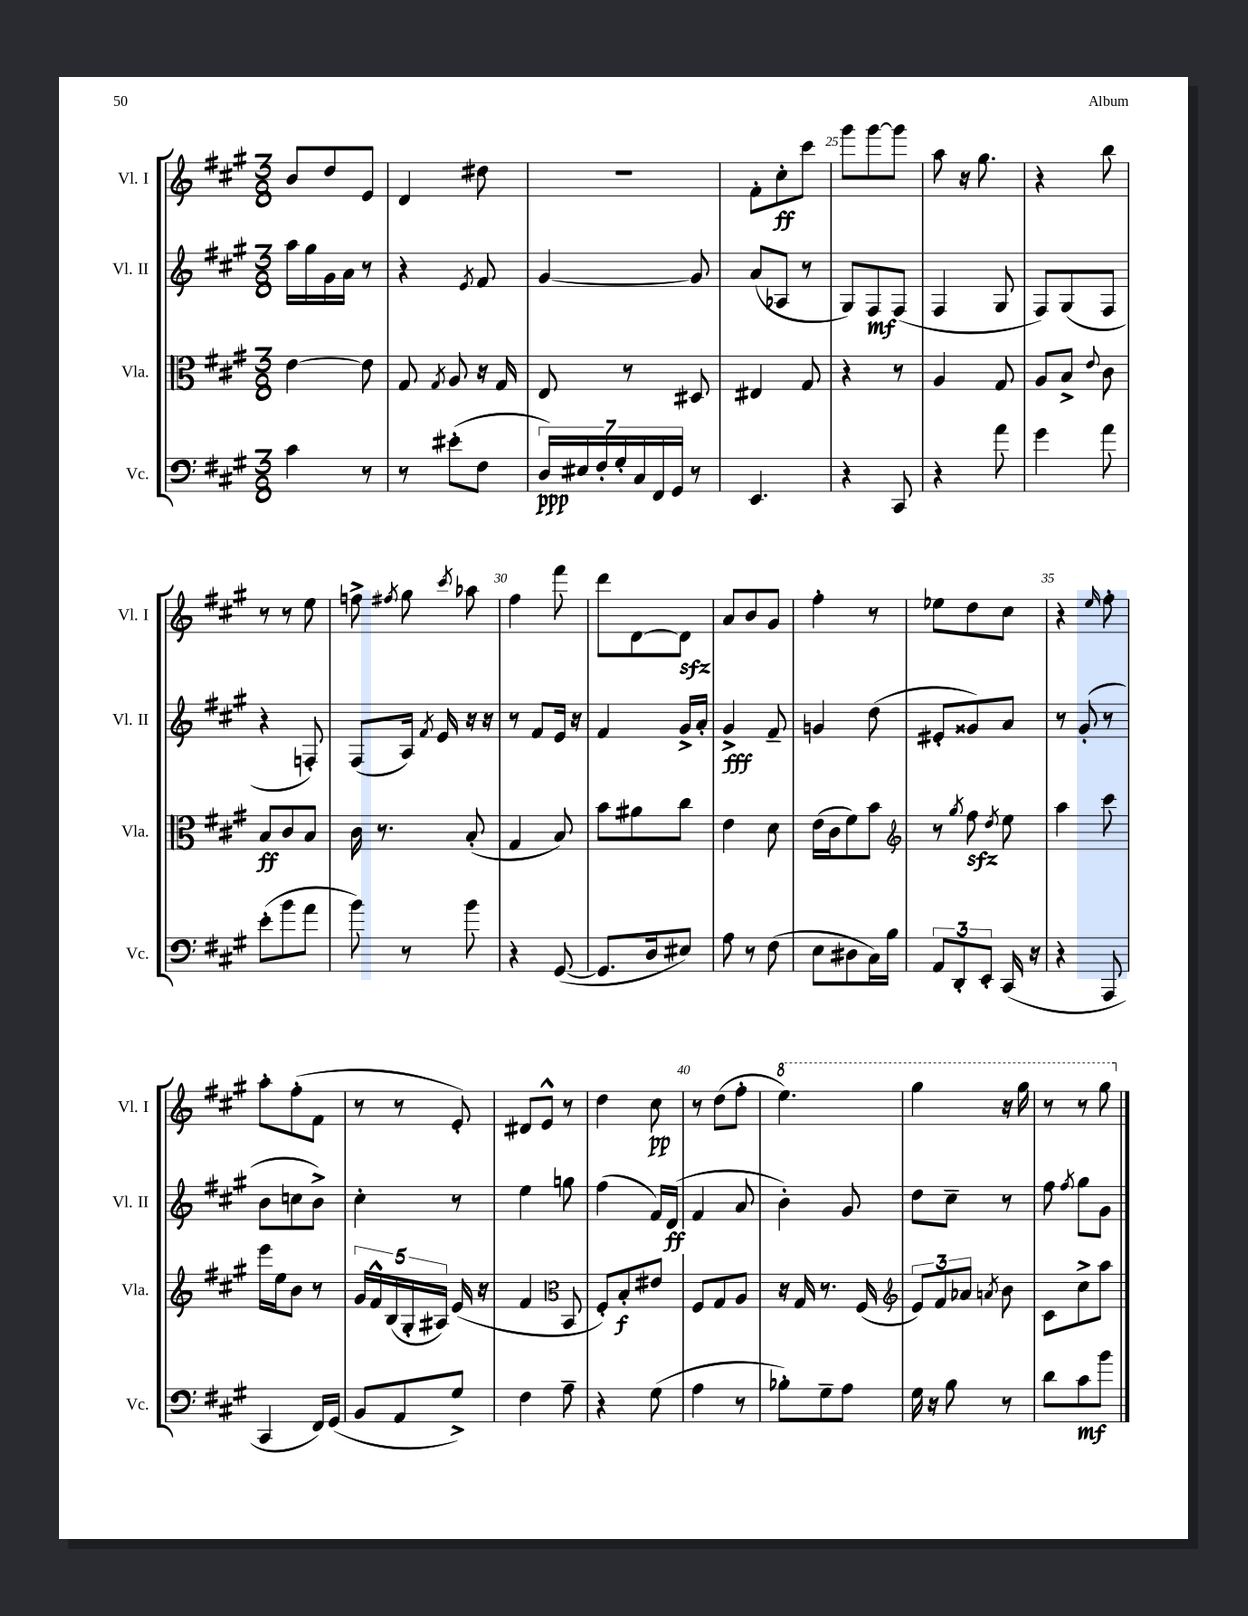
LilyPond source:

<<
\new StaffGroup <<
\new Staff = "s0" \with { instrumentName = "Vl. I" shortInstrumentName = "Vl. I" } {
    \clef treble \key a \major \numericTimeSignature \time 3/8
    \autoBeamOff b'8[ d''8 e'8] |
    d'4 dis''8 |
    R4. |
    fis'8[-. cis''8-.\ff cis'''8] |
    gis'''8[ gis'''8~ gis'''8] |
    a''8 r16 gis''8. |
    r4 b''8 |
    r8 r8 e''8 |
    f''8-> \acciaccatura { fis''8 } gis''8 \acciaccatura { cis'''8 } aes''8 |
    fis''4 fis'''8 |
    d'''8[ d'8~ d'8]\sfz |
    a'8[ b'8 gis'8] |
    fis''4-. r8 |
    ees''8[ d''8 cis''8] |
    r4 \grace { e''16 } fis''8-. |
    a''8[-. fis''8-.( fis'8] |
    r8 r8 e'8-.) |
    dis'8[ e'8]-^ r8 |
    d''4 cis''8\pp |
    r8 d''8[( fis''8]-. |
    \ottava #1 e'''4.) |
    gis'''4 r16 gis'''16 |
    r8 r8 gis'''8 \ottava #0 \bar "|." |
}
\new Staff = "s1" \with { instrumentName = "Vl. II" shortInstrumentName = "Vl. II" } {
    \clef treble \key a \major \numericTimeSignature \time 3/8
    \autoBeamOff a''16[ gis''16 gis'16 a'16] r8 |
    r4 \acciaccatura { e'8 } fis'8 |
    gis'4~ gis'8 |
    a'8[( aes8] r8 |
    gis8[) fis8\mf fis8]( |
    fis4 gis8 |
    fis8[) gis8( fis8] |
    r4 f8-.) |
    fis8[( a16]) \acciaccatura { fis'8 } e'16 r16 r16 |
    r8 fis'8[ e'16] r16 |
    fis'4 gis'16[-> a'16]-. |
    gis'4->\fff fis'8-- |
    g'4 d''8( |
    eis'8[-. gisis'8) a'8] |
    r8 gis'8-.( r8 |
    b'8[ c''8 b'8]->) |
    cis''4-. r8 |
    e''4 g''8 |
    fis''4( fis'16[) d'16]\ff( |
    fis'4 a'8 |
    b'4-.) gis'8 |
    d''8[ cis''8]-- r8 |
    fis''8 \acciaccatura { fis''8 } gis''8[ gis'8] \bar "|." |
}
\new Staff = "s2" \with { instrumentName = "Vla." shortInstrumentName = "Vla." } {
    \clef alto \key a \major \numericTimeSignature \time 3/8
    \autoBeamOff e'4~ e'8 |
    gis8 \acciaccatura { gis8 } a8 r16 gis16 |
    e8 r8 dis8 |
    eis4 gis8 |
    r4 r8 |
    a4 gis8 |
    a8[ b8]-> \appoggiatura { e'8 } cis'8 |
    b8[\ff cis'8 b8] |
    cis'16 r8. b8-.( |
    gis4 b8) |
    b'8[ ais'8 cis''8] |
    e'4 d'8 |
    e'16[( cis'16 fis'8) b'8] |
    \clef treble r8 \acciaccatura { gis''8 } fis''8\sfz \acciaccatura { d''8 } e''8 |
    a''4 cis'''8 |
    e'''16[ e''16 b'8] r8 |
    \tuplet 5/4 { gis'16[ fis'16-^ b16( gis16-. ais16]) } e'16( r16 |
    fis'4 \clef alto b,8 |
    fis8[-.) b8-.\f eis'8] |
    fis8[ gis8 a8] |
    r16 gis16 r8. fis16( |
    \clef treble \tuplet 3/2 { e'8[) fis'8 aes'8] } \acciaccatura { a'8 } b'8 |
    cis'8[ cis''8-> a''8] \bar "|." |
}
\new Staff = "s3" \with { instrumentName = "Vc." shortInstrumentName = "Vc." } {
    \clef bass \key a \major \numericTimeSignature \time 3/8
    \autoBeamOff cis'4 r8 |
    r8 eis'8[-.( fis8] |
    \tuplet 7/4 { d16[\ppp) eis16 fis16-. gis16-. cis16 fis,16 gis,16] } r8 |
    e,4. |
    r4 cis,8 |
    r4 a'8 |
    gis'4 a'8 |
    e'8[-.( b'8 a'8] |
    b'8) r8 b'8 |
    r4 gis,8~( |
    gis,8.[ d16 eis8]) |
    a8 r8 fis8( |
    e8[ dis8 cis16) b16] |
    \tuplet 3/2 { a,8[ d,8-. e,8]-. } cis,16( r16 |
    r4 a,,8 |
    cis,4 fis,16[) gis,16]( |
    b,8[ a,8 gis8]->) |
    fis4 a8-- |
    r4 gis8( |
    a4 r8 |
    bes8[-.) gis8-- a8] |
    gis16 r16 b8 r8 |
    d'8[ cis'8\mf b'8] \bar "|." |
}
>>
>>
\layout { \context { \Score currentBarNumber = #21 \override BarNumber.break-visibility = ##(#f #t #t) barNumberVisibility = #(every-nth-bar-number-visible 5) } }
